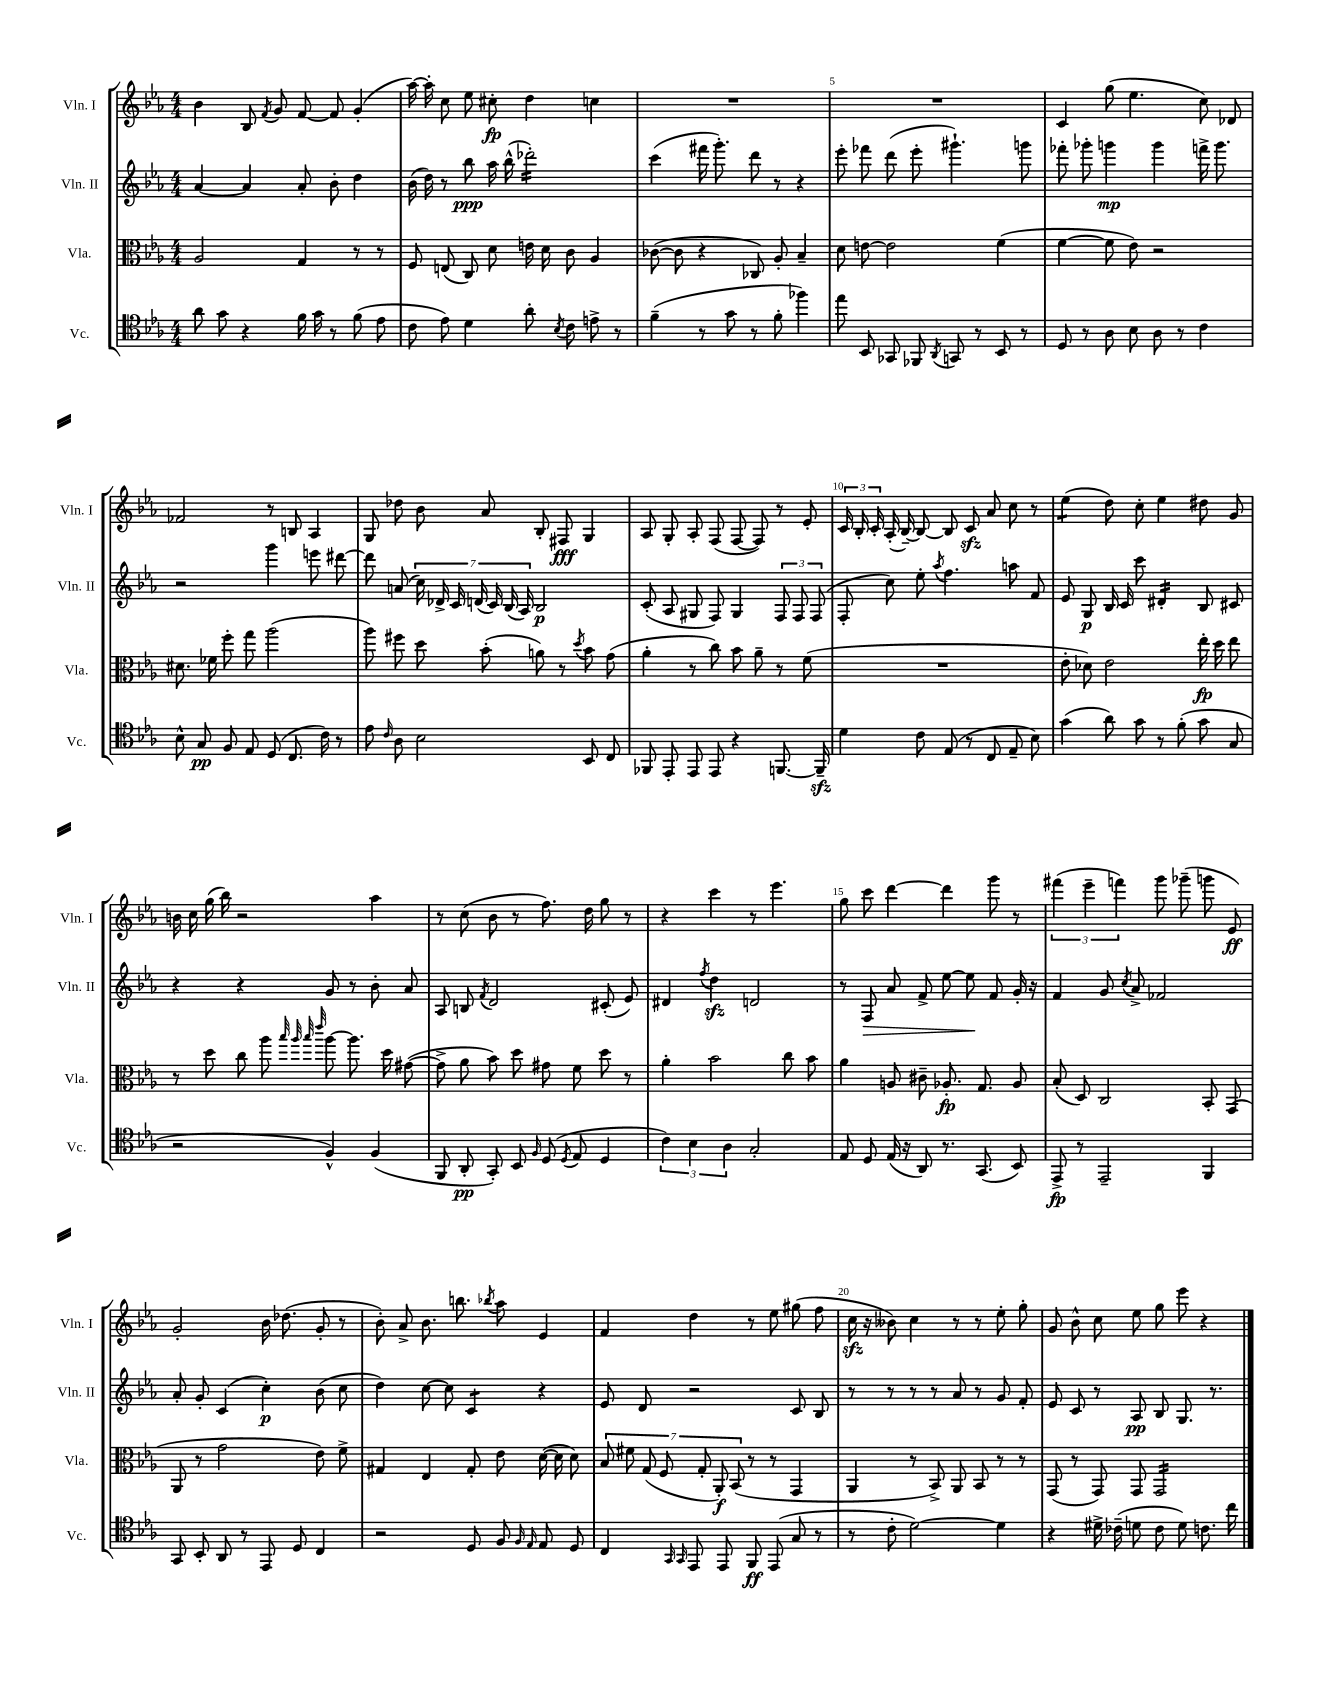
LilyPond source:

<<
\new StaffGroup <<
\new Staff = "s0" \with { instrumentName = "Vln. I" shortInstrumentName = "Vln. I" } {
    \clef treble \key ees \major \numericTimeSignature \time 4/4
    \autoBeamOff bes'4 bes8 \acciaccatura { f'8 } g'8 f'8~ f'8 g'4-.( |
    aes''16~) aes''16-. c''8 ees''8 cis''8-.\fp d''4 c''4 |
    R1 |
    R1 |
    c'4 g''8( ees''4. c''8) des'8 |
    fes'2 r8 b8 aes4 |
    g8 des''8 bes'8 aes'8 bes8-. fis8\fff g4 |
    aes8 g8-. aes8-. f8( f8~ f8) r8 ees'8-. |
    \tuplet 3/2 { c'16 bes16-. c'16-. } aes16-.( bes16~--) bes8~ bes8 c'8\sfz aes'8 c''8 r8 |
    ees''4:8( d''8) c''8-. ees''4 dis''8 g'8 |
    b'16 c''16 g''16( bes''16) r2 aes''4 |
    r8 c''8( bes'8 r8 f''8.) d''16 g''8 r8 |
    r4 c'''4 r8 ees'''4. |
    g''8 c'''8 d'''4~ d'''4 g'''8 r8 |
    \tuplet 3/2 { fis'''4( ees'''4-- f'''4) } g'''8 ges'''8--( g'''8 ees'8\ff) |
    g'2-. bes'16 des''8.( g'8-. r8 |
    bes'8-.) aes'8-> bes'8. b''8. \acciaccatura { bes''8 } aes''8 ees'4 |
    f'4 d''4 r8 ees''8 gis''8( f''8 |
    c''16\sfz r16 beses'8) c''4 r8 r8 ees''8-. g''8-. |
    g'8 bes'8-^ c''8 ees''8 g''8 ees'''8 r4 \bar "|." |
}
\new Staff = "s1" \with { instrumentName = "Vln. II" shortInstrumentName = "Vln. II" } {
    \clef treble \key ees \major \numericTimeSignature \time 4/4
    \autoBeamOff aes'4~ aes'4 aes'8-. bes'8-. d''4 |
    bes'16( d''16) r8 bes''8\ppp aes''16 bes''16-^( des'''2:16-.) |
    c'''4( fis'''16 g'''8.-.) d'''8 r8 r4 |
    ees'''8-. fes'''8 d'''8( ees'''8-. gis'''4.-!) g'''8 |
    fes'''8-. ges'''8-. g'''4\mp g'''4 f'''16-> g'''8. |
    r2 g'''4 e'''8 dis'''8~ |
    dis'''8 a'8( \tuplet 7/4 { c''16) des'16-> c'16 d'16( c'16) bes16( aes16) } bes2\p |
    c'8-.( aes8 gis8 f8) gis4 \tuplet 3/2 { f8 f8 f8( } |
    f8-. c''8) ees''8-. \acciaccatura { aes''8 } f''4. a''8 f'8 |
    ees'8 g8\p bes16 c'16 c'''8 dis'4:16-. bes8 cis'8 |
    r4 r4 g'8 r8 bes'8-. aes'8 |
    aes8 b8 \acciaccatura { f'8 } d'2 cis'8-.( ees'8) |
    dis'4 \acciaccatura { f''8 } d''4\sfz d'2 |
    r8 f8\> aes'8 f'8-> ees''8~ ees''8\! f'8 g'16-. r16 |
    f'4 g'8 \acciaccatura { c''8 } aes'8-> fes'2 |
    aes'8-. g'8-. c'4( c''4-.\p) bes'8( c''8 |
    d''4) c''8~ c''8 c'4:8 r4 |
    ees'8 d'8 r2 c'8 bes8 |
    r8 r8 r8 r8 aes'8 r8 g'8 f'8-. |
    ees'8 c'8 r8 aes8\pp bes8 g8. r8. \bar "|." |
}
\new Staff = "s2" \with { instrumentName = "Vla." shortInstrumentName = "Vla." } {
    \clef alto \key ees \major \numericTimeSignature \time 4/4
    \autoBeamOff aes2 g4 r8 r8 |
    f8 e8( c8) d'8 e'16 d'16 c'8 aes4 |
    ces'8~( ces'8 r4 ces8) aes8-. bes4-- |
    d'8 e'8~ e'2 f'4( |
    f'4~ f'8 ees'8) r2 |
    dis'8. fes'16 f''8-. g''8 aes''2( |
    aes''8) fis''8 d''8 bes'8-.( a'8) r8 \acciaccatura { d''8 } bes'8 g'8( |
    aes'4-. r8 c''8) bes'8 aes'8-- r8 f'8( |
    R1 |
    ees'8-. des'8) ees'2 ees''16-.\fp d''16 ees''8 |
    r8 d''8 c''8 aes''8 \grace { bes''32 aes''32 bes''32 ees'''32 } aes''8~ aes''8. d''16 gis'8~( |
    gis'8-> aes'8 bes'8) d''8 gis'8 f'8 d''8 r8 |
    aes'4-. bes'2 c''8 bes'8 |
    aes'4 a8 cis'8-- aes8.-.\fp g8. aes8 |
    bes8-.( d8) c2 bes,8-. g,8( |
    aes,8 r8 g'2 ees'8) f'8-> |
    gis4 ees4 gis8-. ees'8 d'16~( d'16 d'8) |
    \tuplet 7/4 { bes8 fis'8 g8( f8 g8-. aes,8-.\f) bes,8( } r8 r8 g,4 |
    aes,4 r8 bes,8->) aes,8 bes,8 r8 r8 |
    g,8( r8 g,8) g,8 g,2:16 \bar "|." |
}
\new Staff = "s3" \with { instrumentName = "Vc." shortInstrumentName = "Vc." } {
    \clef tenor \key ees \major \numericTimeSignature \time 4/4
    \autoBeamOff aes'8 g'8 r4 f'16 g'16 r8 f'8( ees'8 |
    c'8 ees'8) d'4 aes'8-. \acciaccatura { bes8 } c'8 e'8-> r8 |
    f'4--( r8 g'8 r8 f'8-. fes''4) |
    ees''8 bes,8 ges,8 fes,8 \acciaccatura { aes,8 } g,8 r8 bes,8 r8 |
    d8 r8 aes8 bes8 aes8 r8 c'4 |
    bes8-^ g8\pp f8 ees8 d8( c8. c'16) r8 |
    ees'8 \grace { c'16 } aes8 bes2 bes,8 c8 |
    fes,8 ees,8-. ees,8 ees,8 r4 f,8.~ f,16--\sfz |
    d'4 c'8 ees8( r8 c8 ees8-- bes8) |
    g'4( aes'8) g'8 r8 f'8-.( g'8 g8 |
    r2 f4-^) f4( |
    f,8 aes,8-.\pp g,8-.) bes,8 \grace { f16 } d8( \acciaccatura { d8 } ees8 d4 |
    \tuplet 3/2 { c'4) bes4 aes4 } g2-. |
    ees8 d8 ees16( r16 aes,8) r8. g,8.( bes,8) |
    ees,8->\fp r8 ees,2-- f,4 |
    g,8 bes,8-. aes,8 r8 ees,8 d8 c4 |
    r2 d8 f8 \grace { f16 ees16 } ees8 d8 |
    c4 \grace { g,16 g,16 } ees,8 ees,8 f,8\ff ees,8( g8 r8 |
    r8 c'8-. d'2~) d'4 |
    r4 dis'16-> ces'16--( d'8 ces'8 d'8) c'8. c''16 \bar "|." |
}
>>
>>
\layout { \context { \Score currentBarNumber = #2 \override BarNumber.break-visibility = ##(#f #t #t) barNumberVisibility = #(every-nth-bar-number-visible 5) } }
